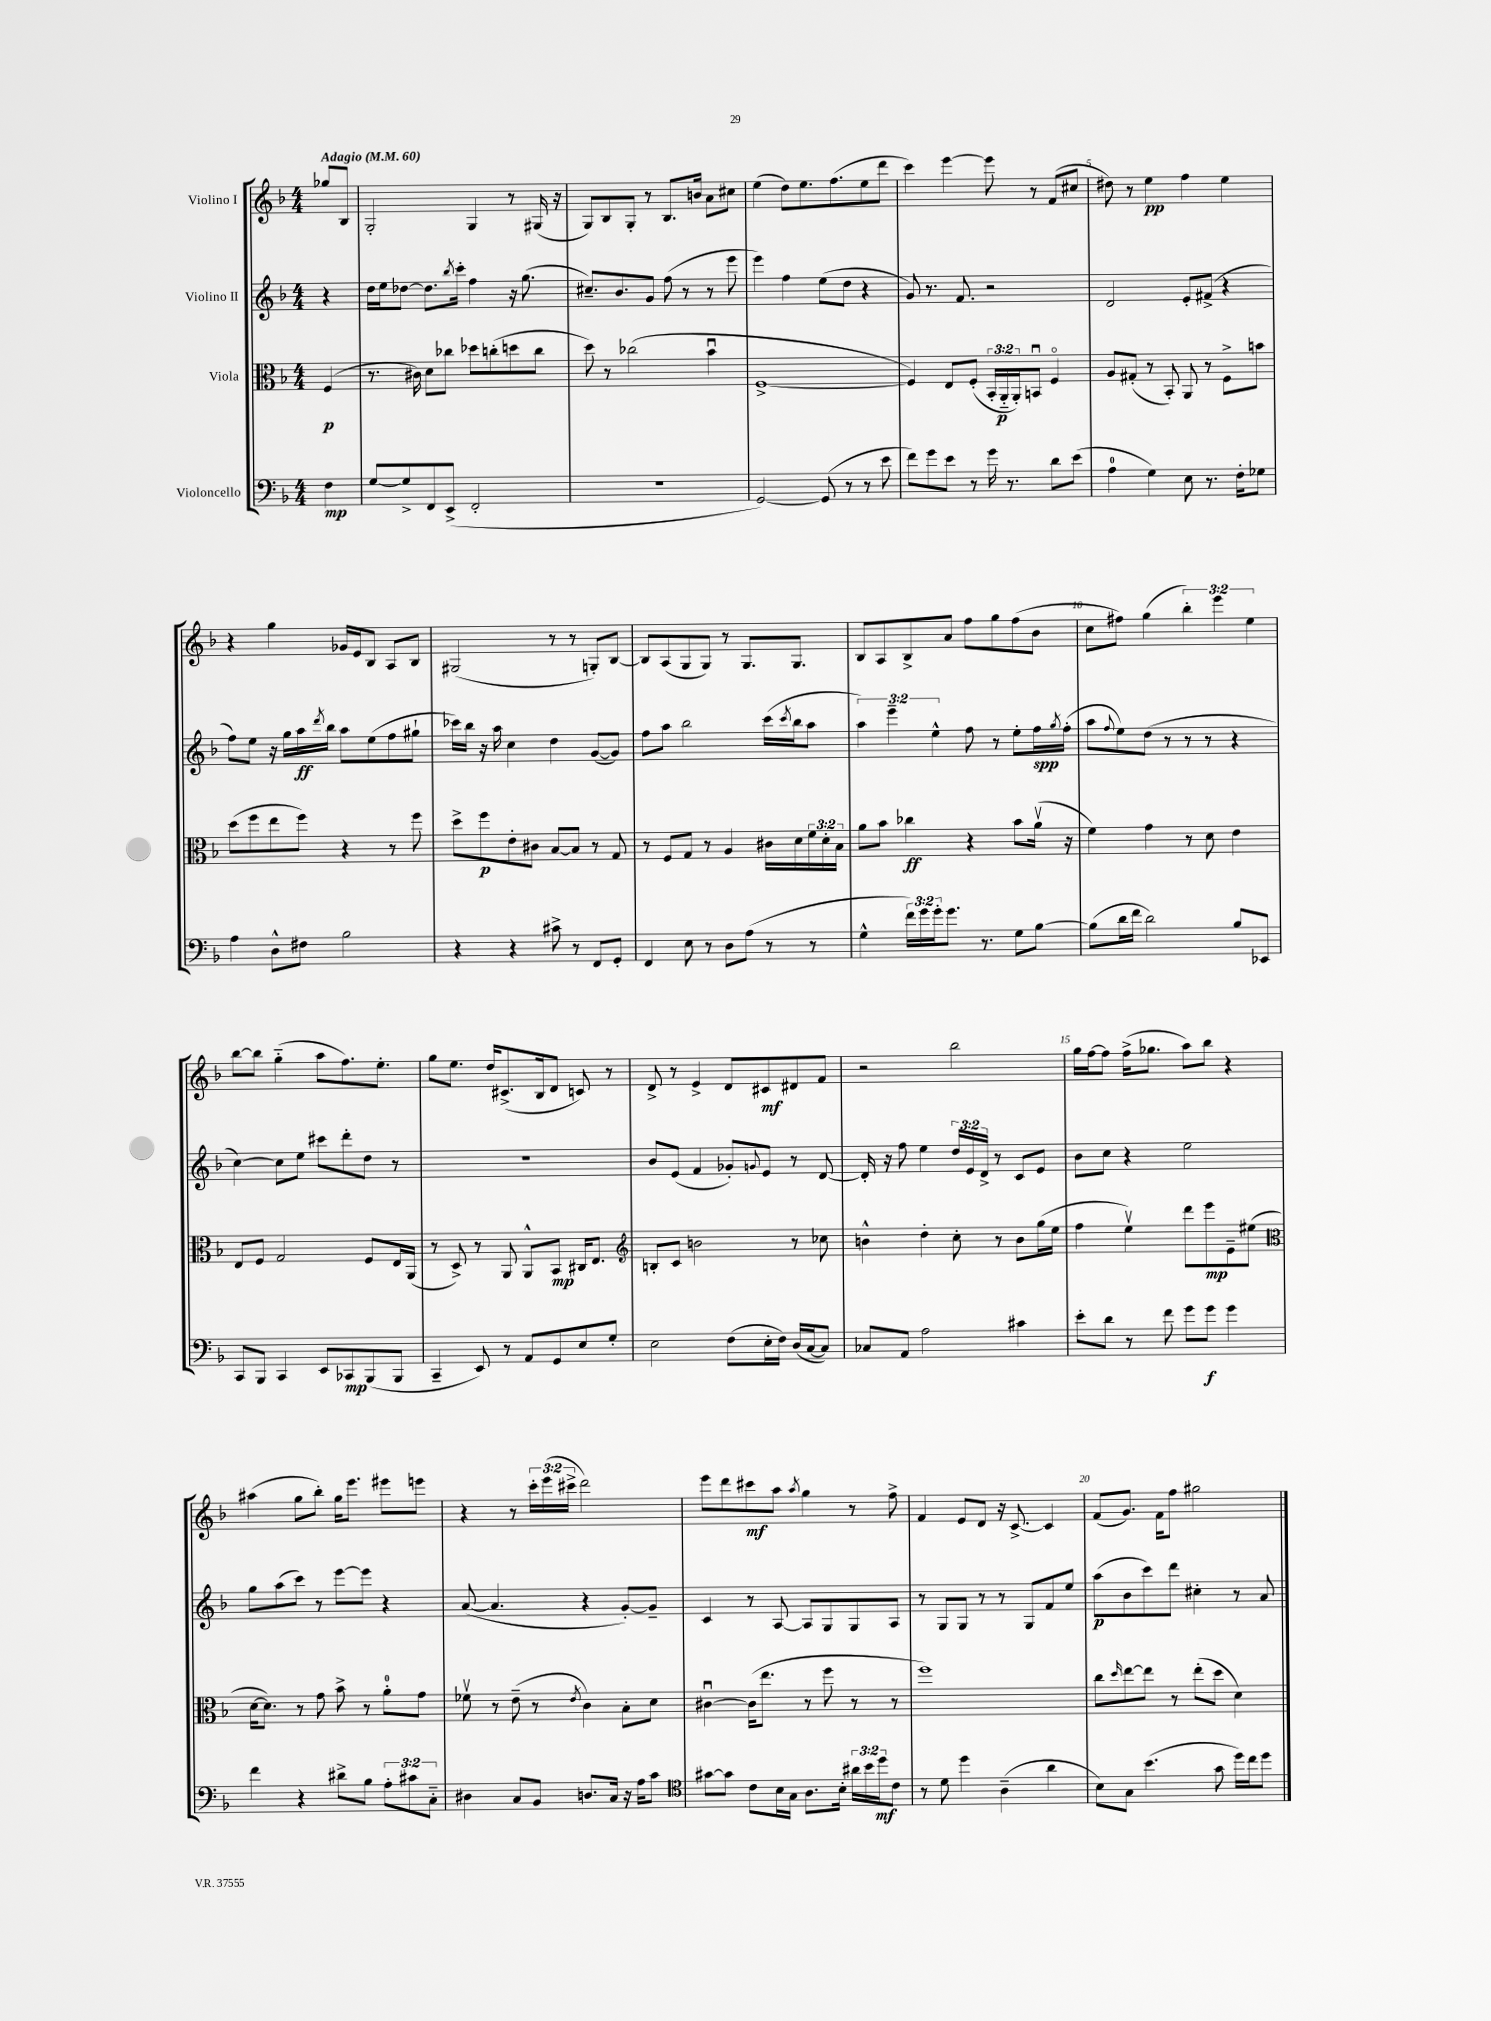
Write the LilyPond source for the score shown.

<<
\new StaffGroup <<
\new Staff = "s0" \with { instrumentName = "Violino I" } {
    \clef treble \key f \major \numericTimeSignature \time 4/4 \override Staff.TupletNumber.text = #tuplet-number::calc-fraction-text \partial 4 \tempo "Adagio" 4 = 60
    ges''8 bes8 |
    g2-. g4 r8 gis16( r16 |
    g8) bes8 g8-. r8 bes8. b'16 a'8 cis''8 |
    e''4( d''8) e''8. f''8.( e''8 d'''8 |
    c'''4) e'''4~ e'''8 r8 f'8( cis''8 |
    dis''8) r8 e''4\pp f''4 e''4 |
    r4 g''4 ges'16 e'16 bes8 a8 bes8 |
    gis2( r8 r8 g8-.) bes8~ |
    bes8 a8( g8 g8) r8 g8. g8. |
    bes8 a8 bes8-> a'8 f''8 g''8 f''8( bes'8 |
    c''8 fis''8) g''4( \tuplet 3/2 { bes''4-.) e'''4 e''4 } |
    bes''8~ bes''8 g''4-_( a''8 f''8.) e''8.-. |
    g''8 e''8. d''16 cis'8.->( bes16 d'8 c'8) r8 |
    d'8-> r8 e'4-> d'8 cis'8\mf dis'8 f'8 |
    r2 bes''2 |
    g''16 f''16~ f''8 f''16->( ges''8. a''8) bes''8 r4 |
    ais''4( g''8 bes''8-.) g''16 e'''8. eis'''8 e'''8 |
    r4 r8 \tuplet 3/2 { c'''16-. e'''16( cis'''16-> } d'''2) |
    e'''8 d'''8 cis'''8\mf a''8 \acciaccatura { a''8 } g''4 r8 f''8-> |
    f'4 e'8 d'8 r16 c'8.~-> c'4 |
    f'8( g'8.) f'16 f''8 gis''2 \bar "|." |
}
\new Staff = "s1" \with { instrumentName = "Violino II" } {
    \clef treble \key f \major \numericTimeSignature \time 4/4 \override Staff.TupletNumber.text = #tuplet-number::calc-fraction-text \partial 4
    r4 |
    d''16 e''16 des''8~ des''8. \acciaccatura { bes''8 } c'''16-. f''4 r16 g''8.( |
    cis''8.--) bes'8. g'8 f''8( r8 r8 e'''8 |
    e'''4) f''4 e''8( d''8 r4 |
    g'8) r8. f'8. r2 |
    d'2 e'8-. fis'8->( r4 |
    f''8) e''8 r16 g''16 a''16\ff \acciaccatura { d'''8 } bes''16 a''8 e''8( f''8 gis''8-! |
    ces'''16) bes''16 r16 a''16 c''4 d''4 g'8~( g'8) |
    f''8 a''8 bes''2 c'''16( \acciaccatura { c'''8 } bes''16 a''8 |
    \tuplet 3/2 { a''4) e'''4-- e''4-^ } f''8 r8 e''8-. f''16\spp \acciaccatura { g''8 } f''16-.( |
    a''8 \appoggiatura { f''8 } e''8) d''8( r8 r8 r8 r4 |
    c''4~) c''8 e''8 cis'''8 d'''8-. d''8 r8 |
    r1 |
    bes'8 e'8( f'4 ges'8-.) \appoggiatura { g'8 } e'8 r8 d'8~ |
    d'16-. r16 f''8 e''4 \tuplet 3/2 { d''16 e'16 d'16-> } r8 c'8 e'8 |
    bes'8 c''8 r4 e''2 |
    g''8 a''8( c'''8) r8 e'''8~ e'''8 r4 |
    a'8~( a'4. r4 g'8~-.) g'8-- |
    c'4 r8 a8~ a8 g8 g8 a8 |
    r8 g8 g8 r8 r8 g8 f'8 e''8 |
    a''8\p( bes'8 c'''8) d'''8 cis''4-. r8 a'8 \bar "|." |
}
\new Staff = "s2" \with { instrumentName = "Viola" } {
    \clef alto \key f \major \numericTimeSignature \time 4/4 \override Staff.TupletNumber.text = #tuplet-number::calc-fraction-text \partial 4
    f4\p( |
    r8. cis'16) d'8 ces''8 des''8 c''8-.( d''8 c''8 |
    d''8) r8 ces''2( bes'4\downbow |
    f1~-> |
    f4) e8 f8-.( \tuplet 3/2 { bes,16-. a,16-_\p a,16-.) } b,8\downbow f4\flageolet |
    a8 gis8-.( r8 bes,8-.) a,8 r8 f8-> b'8 |
    d''8( f''8 e''8 f''8) r4 r8 f''8 |
    d''8-> f''8\p e'8-. cis'8 bes8~ bes8 r8 g8 |
    r8 f8 g8 r8 a4 cis'16 d'16 \tuplet 3/2 { f'16 d'16-. bes16 } |
    a'8 bes'8 ces''4\ff r4 bes'8 a'16\upbow( r16 |
    f'4) g'4 r8 d'8 e'4 |
    e8 f8 g2 f8 e16 a,16( |
    r8 d8->) r8 a,8 a,8-^ bes,8\mp cis16 e8. |
    \clef treble b8-. c'8 b'2 r8 ces''8 |
    b'4-^ d''4-. c''8-. r8 b'8 g''16( e''16 |
    f''4 e''4\upbow) d'''8 e'''8\mp e'8-- eis''8( |
    \clef alto d'16~ d'8.) r8 g'8 bes'8-> r8 a'8-0-. g'8 |
    fes'8\upbow r8 e'8--( r8 \acciaccatura { e'8 } c'4) bes8-. d'8 |
    cis'4~\downbow cis'16( e''8. r8 f''8 r8 r8 |
    f''1) |
    c''8 \grace { d''16 } e''8~ e''8 r8 e''8-.( d''8 d'4) \bar "|." |
}
\new Staff = "s3" \with { instrumentName = "Violoncello" } {
    \clef bass \key f \major \numericTimeSignature \time 4/4 \override Staff.TupletNumber.text = #tuplet-number::calc-fraction-text \partial 4
    f4\mp |
    g8~ g8-> f,8 e,8->( f,2-. |
    R1 |
    g,2~) g,8( r8 r8 e'8 |
    f'8) g'8 e'8 r8 g'16 r8. d'8 e'8( |
    a4-0 g4) e8 r8. f16-. ges8 |
    a4 d8-^ fis8 bes2 |
    r4 r4 cis'8-> r8 f,8 g,8-. |
    f,4 e8 r8 d8 a8( r8 r8 |
    g4-^ \tuplet 3/2 { f'16) g'16 g'16-. } g'8. r8. g8 bes8~ |
    bes8( d'16 f'16 d'2) bes8 ees,8 |
    c,8 bes,,8 c,4 e,8 ces,8\mp bes,,8( bes,,8 |
    c,4-- e,8) r8 a,8 g,8 e8 g8-. |
    e2 f8( e16-. f16) d16( c16~ c8) |
    ces8 a,8 a2 cis'4 |
    e'8-. d'8 r8 f'8 g'8 g'8\f g'4 |
    f'4 r4 dis'8-> bes8 \tuplet 3/2 { a8-. cis'8 c8-_ } |
    dis4 c8 bes,8 d8. c16 r16 a16 c'8 |
    \clef tenor gis'8~ gis'8 c'8 bes16 g16 a8. bes16-. \tuplet 3/2 { ais'16 bes'16 d''16\mf } c'8 |
    r8 d'8 d''4 a4--( a'4 |
    bes8) g8 bes'4.( g'8 d''16) c''16 d''8 \bar "|." |
}
>>
>>
\layout { \context { \Score \override BarNumber.break-visibility = ##(#f #t #t) barNumberVisibility = #(every-nth-bar-number-visible 5) } }
